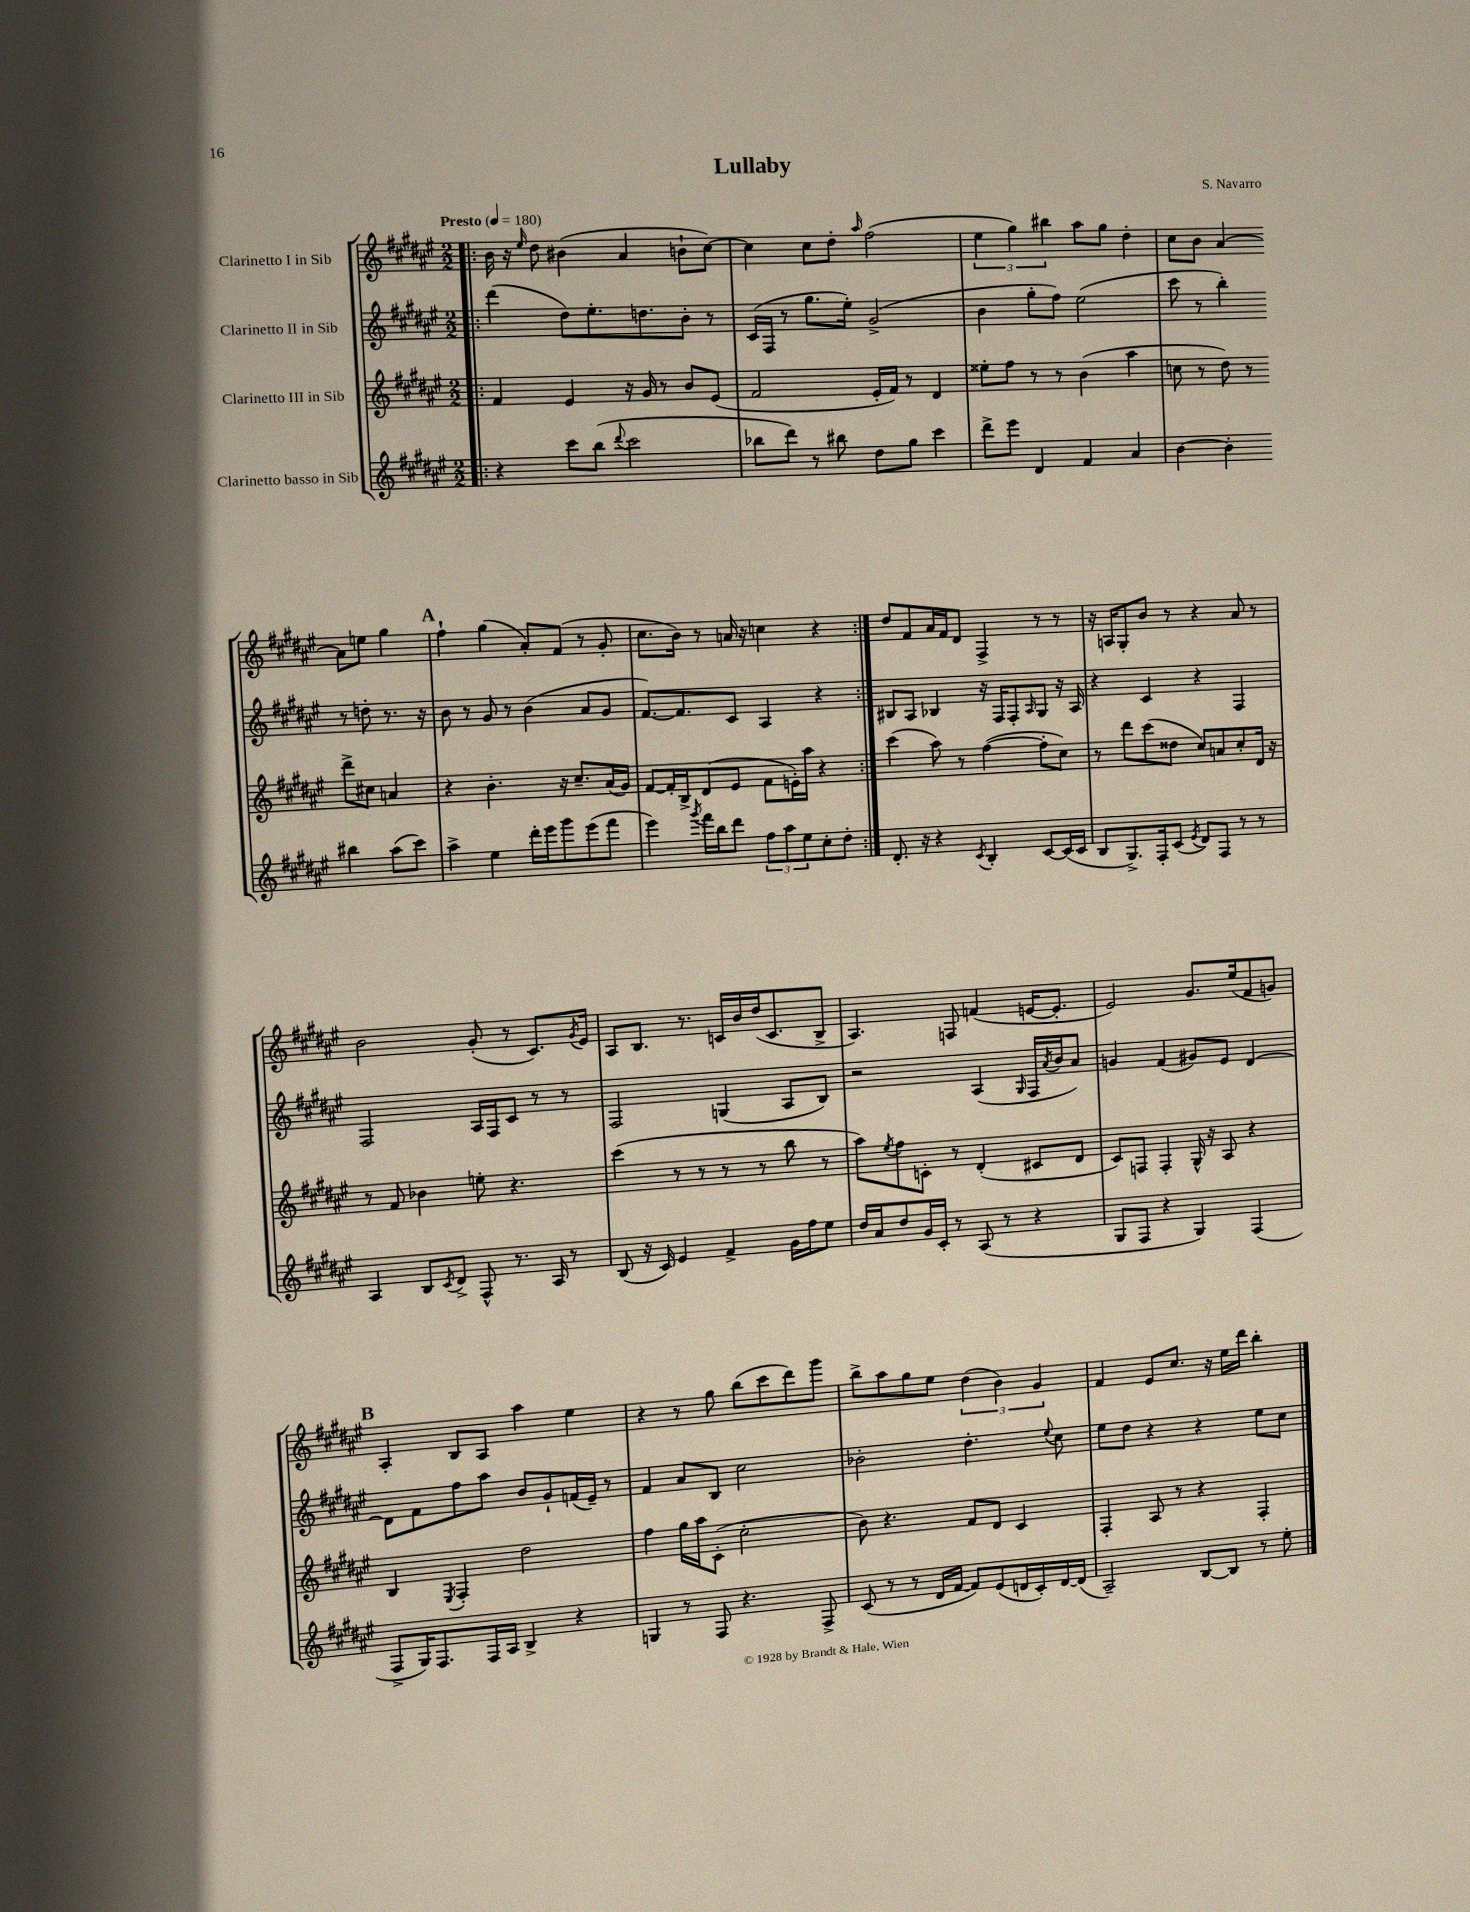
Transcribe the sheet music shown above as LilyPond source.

\header { title = "Lullaby" composer = "S. Navarro" }
<<
\new StaffGroup <<
\new Staff = "s0" \with { instrumentName = "Clarinetto I in Sib" } {
    \clef treble \key fis \major \numericTimeSignature \time 2/2 \tempo "Presto" 4 = 180
    \repeat volta 2 { \bar ".|:" b'16 r16 \grace { eis''16 } dis''8 bis'4( ais'4 b'8-! cis''8~) |
    cis''4 cis''8 dis''8-. \grace { ais''16 } fis''2( |
    \tuplet 3/2 { eis''4 gis''4) bis''4 } ais''8 gis''8 dis''4-. |
    cis''8 b'8 ais'4~ ais'8 e''8 gis''4 |
    \mark \markup { \bold "A" } fis''4-! gis''4( ais'8-.) fis'8( r8 gis'8-. |
    cis''8. b'16) r8 a'16 r16 c''4 r4 | }
    dis''8 fis'8 ais'16 fis'16 dis'8 fis4-> r8 r8 |
    r16 a16 gis8-. b'8 r8 r4 ais'8 r8 |
    b'2 gis'8-.( r8 cis'8.) \acciaccatura { gis'8 } eis'16 |
    ais8 b8. r8. c'16 b'16 dis''16( c'8. b8-> |
    ais4.) f8 f'4( e'16~ e'8.-. |
    eis'2) gis'8. eis''16( fis'8 g'8) |
    \mark \markup { \bold "B" } ais4-. b8 ais8 ais''4 eis''4 |
    r4 r8 gis''8 b''8( cis'''8 dis'''8) gis'''8 |
    b''8-> ais''8 gis''8 eis''8 \tuplet 3/2 { dis''4( b'4) gis'4 } |
    fis'4 eis'8 cis''8. r16 eis''16 dis'''16 b''4-. \bar "|." |
}
\new Staff = "s1" \with { instrumentName = "Clarinetto II in Sib" } {
    \clef treble \key fis \major \numericTimeSignature \time 2/2
    \repeat volta 2 { \bar ".|:" dis'''4( dis''8) eis''8.-. d''8. b'8-. r8 |
    cis'16( fis16 r8 gis''8. eis''16-.) gis'2->( |
    b'4 gis''8-. fis''8) eis''2( |
    cis'''8 r8 b''4-.) r8 d''8-. r8. r16 |
    \mark \markup { \bold "A" } b'8 r8 gis'8 r8 b'4( ais'8 gis'8 |
    fis'8.~) fis'8. cis'8 ais4 r4 | }
    bis8 ais8 bes4 r16 fis16 fis8-. \grace { ais16 } gis8 r16 ais16 |
    r4 cis'4 r4 fis4 |
    fis2 ais16 fis16 cis'8 r8 r8 |
    fis2 g4( ais8 b8) |
    r2 ais4( \grace { gis16 } fis16 \acciaccatura { ais'8 } b'16 ais'8) |
    g'4 fis'4( gis'8) eis'8 dis'4~ |
    \mark \markup { \bold "B" } dis'8 fis'8 fis''8 ais''8 b'8 gis'8-! f'16( eis'16--) r8 |
    fis'4 ais'8 b8 cis''2 |
    bes'2-. dis''4.-. \appoggiatura { eis''8 } cis''8 |
    eis''8 dis''8 r4 r4 eis''8 cis''8 \bar "|." |
}
\new Staff = "s2" \with { instrumentName = "Clarinetto III in Sib" } {
    \clef treble \key fis \major \numericTimeSignature \time 2/2
    \repeat volta 2 { \bar ".|:" fis'4 eis'4 r16 gis'16 r8 b'8 eis'8( |
    fis'2 eis'16-. fis'16) r8 dis'4 |
    eisis''8-. fis''8 r8 r8 b'4( ais''4 |
    c''8 r8 dis''8) r8 dis'''8-> cis''8 a'4 |
    \mark \markup { \bold "A" } r4 b'4.-. r16 cis''8.-- ais'16( gis'16) |
    fis'8~ fis'16-. b16-> dis'8( eis'8 fis'8 e'16-.) ais''16 r4 | }
    cis'''4( ais''8) r8 fis''4~( fis''8-. cis''8) |
    r8 dis'''8 cis'''8( disis''8 cis''8) a'8 cis''8-. dis'16 r16 |
    r8 fis'8 bes'4 e''8-. r4. |
    cis'''4( r8 r8 r8 r8 b''8 r8 |
    ais''8) \acciaccatura { eis''8 } fis''8 c'8-. r8 dis'4-.( cis'8 dis'8 |
    cis'8) f8 f4-. gis16-^ r16 ais8 r4 |
    \mark \markup { \bold "B" } b4 \acciaccatura { eis8 } fis4-. dis''2 |
    fis''4 gis''16 ais''16 cis'8-.( cis''2-. |
    b'8) r4. fis'8 dis'8 cis'4 |
    fis4-. ais8 r8 r4 fis4-. \bar "|." |
}
\new Staff = "s3" \with { instrumentName = "Clarinetto basso in Sib" } {
    \clef treble \key fis \major \numericTimeSignature \time 2/2
    \repeat volta 2 { \bar ".|:" r4 cis'''8 b''8( \appoggiatura { dis'''8 } cis'''2 |
    bes''8 dis'''8) r8 bis''8 dis''8 gis''8 cis'''4 |
    dis'''8-> eis'''8 dis'4 fis'4 ais'4 |
    b'4~ b'4-. bis''4 ais''8( cis'''8) |
    \mark \markup { \bold "A" } ais''4-> eis''4 dis'''16-. eis'''16 gis'''8 eis'''8( fis'''8 |
    eis'''4) \acciaccatura { gis'''8 } fis'''16 b''16 dis'''8 \tuplet 3/2 { fis''8 ais''8 eis''8 } cis''8-. dis''8-. | }
    dis'8.-. r16 r4 \acciaccatura { cis'8 } b4-. cis'8~ cis'16( cis'16 |
    b8 gis8.->) fis16-. cis'8( \acciaccatura { eis'8 } dis'8) fis8 r8 r8 |
    ais4 b8 \acciaccatura { cis'8 } dis'8-> fis8-^ r8. ais16 r8 |
    b8( r16 cis'16) eis'4 fis'4-> gis'16 fis''16 eis''8 |
    dis''16 ais'16 dis''8 gis'16 cis'16-. r8 ais8( r8 r4 |
    gis8 fis8 r4 gis4) fis4( |
    \mark \markup { \bold "B" } fis8-> gis16) fis8. fis16 ais16 b4-> r4 |
    g4 r8 fis8 r4. fis8-> |
    cis'8( r8 r8 dis'16 fis'16~ fis'8) eis'8( d'16 cis'16-.) d'16~ d'16( |
    ais2--) b8~ b8 r8 eis''8-. \bar "|." |
}
>>
>>
\layout { \context { \Score \remove "Bar_number_engraver" } }
